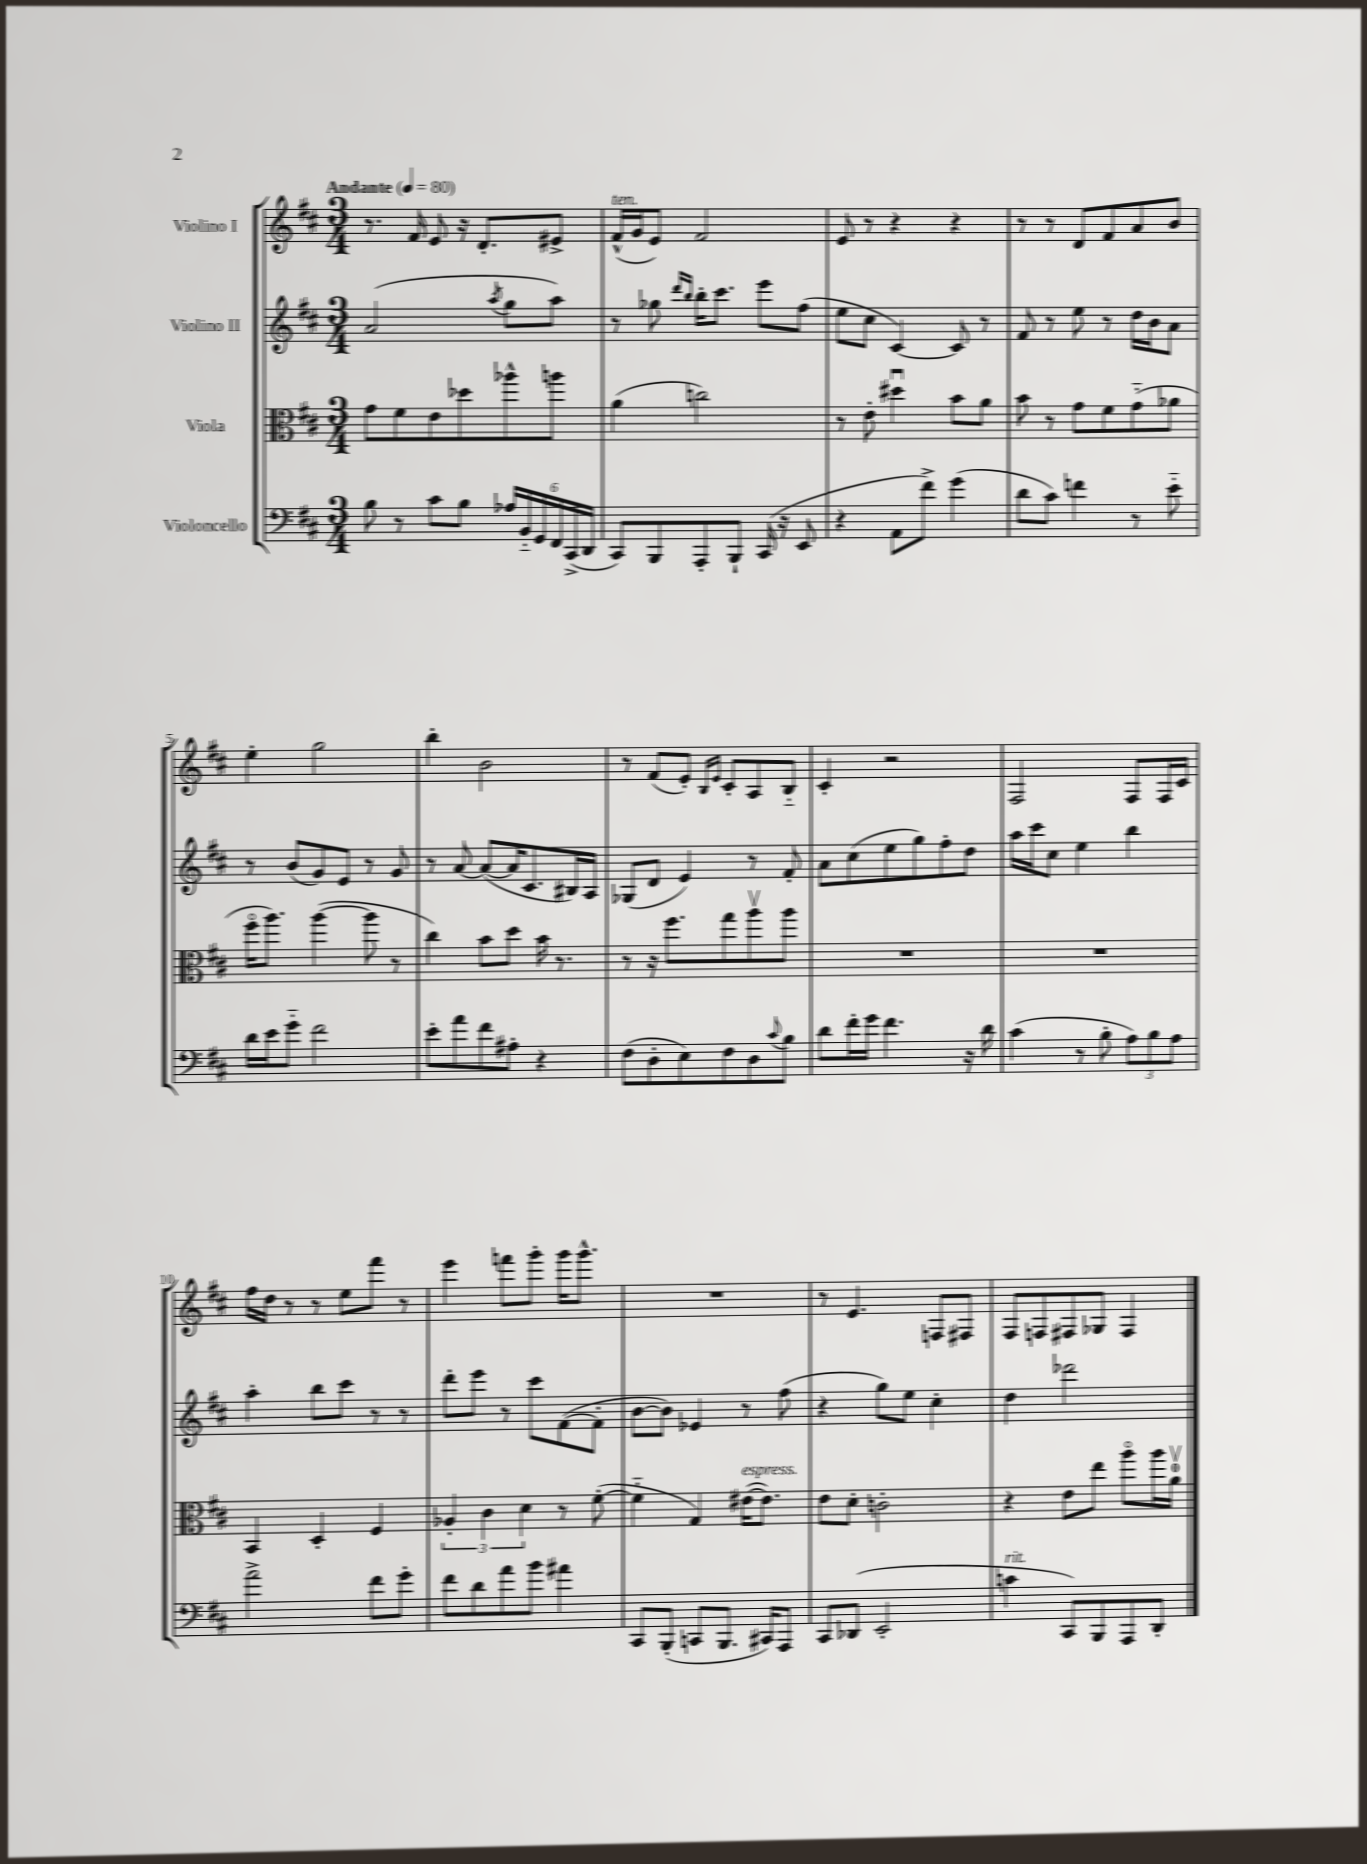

**kern	**kern	**kern	**kern
*staff4	*staff3	*staff2	*staff1
*clefF4	*clefC3	*clefG2	*clefG2
*k[f#c#]	*k[f#c#]	*k[f#c#]	*k[f#c#]
*M3/4	*M3/4	*M3/4	*M3/4
*MM80	*MM80	*MM80	*MM80
8B	8g	(2a	8.r
8r	8f#	.	.
.	.	.	16f#
8c#	8e	.	8e
8B	8dd-	.	16r
.	.	.	8.d'
.	.	8qaa	.
24A-	8aa-^^	8gg	.
24BB'~	.	.	.
24GG	.	.	.
24FF#	8aa	8aa)	8e#^
(24CC#^	.	.	.
24DD	.	.	.
=	=	=	=
8CC#)	(4a	8r	(16f#^^
.	.	.	16g
8BBB	.	8gg-	8e)
.	.	16qqddd	.
.	.	16qqbb	.
8AAA'	2cc)	16bb'	2f#
.	.	8.ccc#	.
8BBB`	.	.	.
(16CC#	.	8eee	.
16r	.	.	.
8EE	.	(8ff#	.
=	=	=	=
4r	8r	8ee	8e
.	8e'	8cc#	8r
8AA	4dd#u	[4c#)	4r
8f#^)	.	.	.
(4g	8b	8c#]	4r
.	8a	8r	.
=	=	=	=
8d	8b	8f#	8r
8c#)	8r	8r	8r
4f	8g	8ee	8d
.	8f#	8r	8f#
8r	(8g'~	16dd	8a
.	.	16b	.
8e'~	8a-	8a	8b
=	=	=	=
16d	16ff#o	8r	4ee'
16e	8.aa)	.	.
8g'~	.	(8b	.
2f#	([4aa	8g)	2gg
.	.	8e	.
.	8aa]	8r	.
.	8r	8g	.
=	=	=	=
8e'	4cc#)	8r	4bb'
8a	.	[8a	.
8f#	8b	(8a_	2b
8A#'	8dd	16a]	.
.	.	8.c#	.
4r	16b	.	.
.	8.r	.	.
.	.	16B#)	.
.	.	16A	.
=	=	=	=
(8F#	8r	(8G-	8r
8D'	16r	8d	(8f#
.	8.ff#	.	.
8E)	.	4e)	8e')
.	.	.	16qqB
.	.	.	16qqe
8F#	8gg	.	8c#'
8D	8aav	8r	8A
8qqc#	.	.	.
8B	8aa	8f#'	8B'~
=	=	=	=
8d	2.r	8a	4c#'
16f#'	.	(8cc#	.
16g	.	.	.
4.f#	.	8ee	2r
.	.	8gg)	.
.	.	8ff#'	.
16r	.	8dd	.
16d	.	.	.
=	=	=	=
(4c#	2.r	16aa	2F#
.	.	16ccc#	.
.	.	8cc#	.
8r	.	4ee	.
8B'	.	.	.
12A)	.	4bb	8F#
12B	.	.	.
.	.	.	16F#
12A	.	.	.
.	.	.	16c#
=	=	=	=
2a^	4BB	4aa'	16ff#
.	.	.	16dd
.	.	.	8r
.	4D'	8bb	8r
.	.	8ccc#	8ee
8f#	4F#	8r	8fff#
8g'	.	8r	8r
=	=	=	=
8f#	6A-'	8ddd'	4eee
8d	.	8eee	.
.	6c#	.	.
8a	.	8r	8fff
.	6d	.	.
8b	.	8ccc#	8ggg'
4a#	8r	([8f#	16ggg
.	.	.	8.ggg^^
.	([8f#'	8f#']	.
=	=	=	=
8CC#	4f#'~]	[8b	2.r
(8BBB'	.	8b])	.
8CC	4G)	4e-	.
8.BBB	.	.	.
.	([16e#	8r	.
16CC#)	8.e#])	.	.
8AAA	.	(8ff#	.
=	=	=	=
8CC#	8e	4r	8r
(8DD-	8d'	.	4.e
2EE'	2c'	8gg)	.
.	.	8ee	.
.	.	4cc#'	8F
.	.	.	8F#
=	=	=	=
4c	4r	4dd	8F#
.	.	.	8F
8CC#)	8e	2ddd-	8F#
8BBB	8ee	.	8G-
8AAA	8aao	.	4F#
8DD'	16aa	.	.
.	16av	.	.
==	==	==	==
*-	*-	*-	*-
